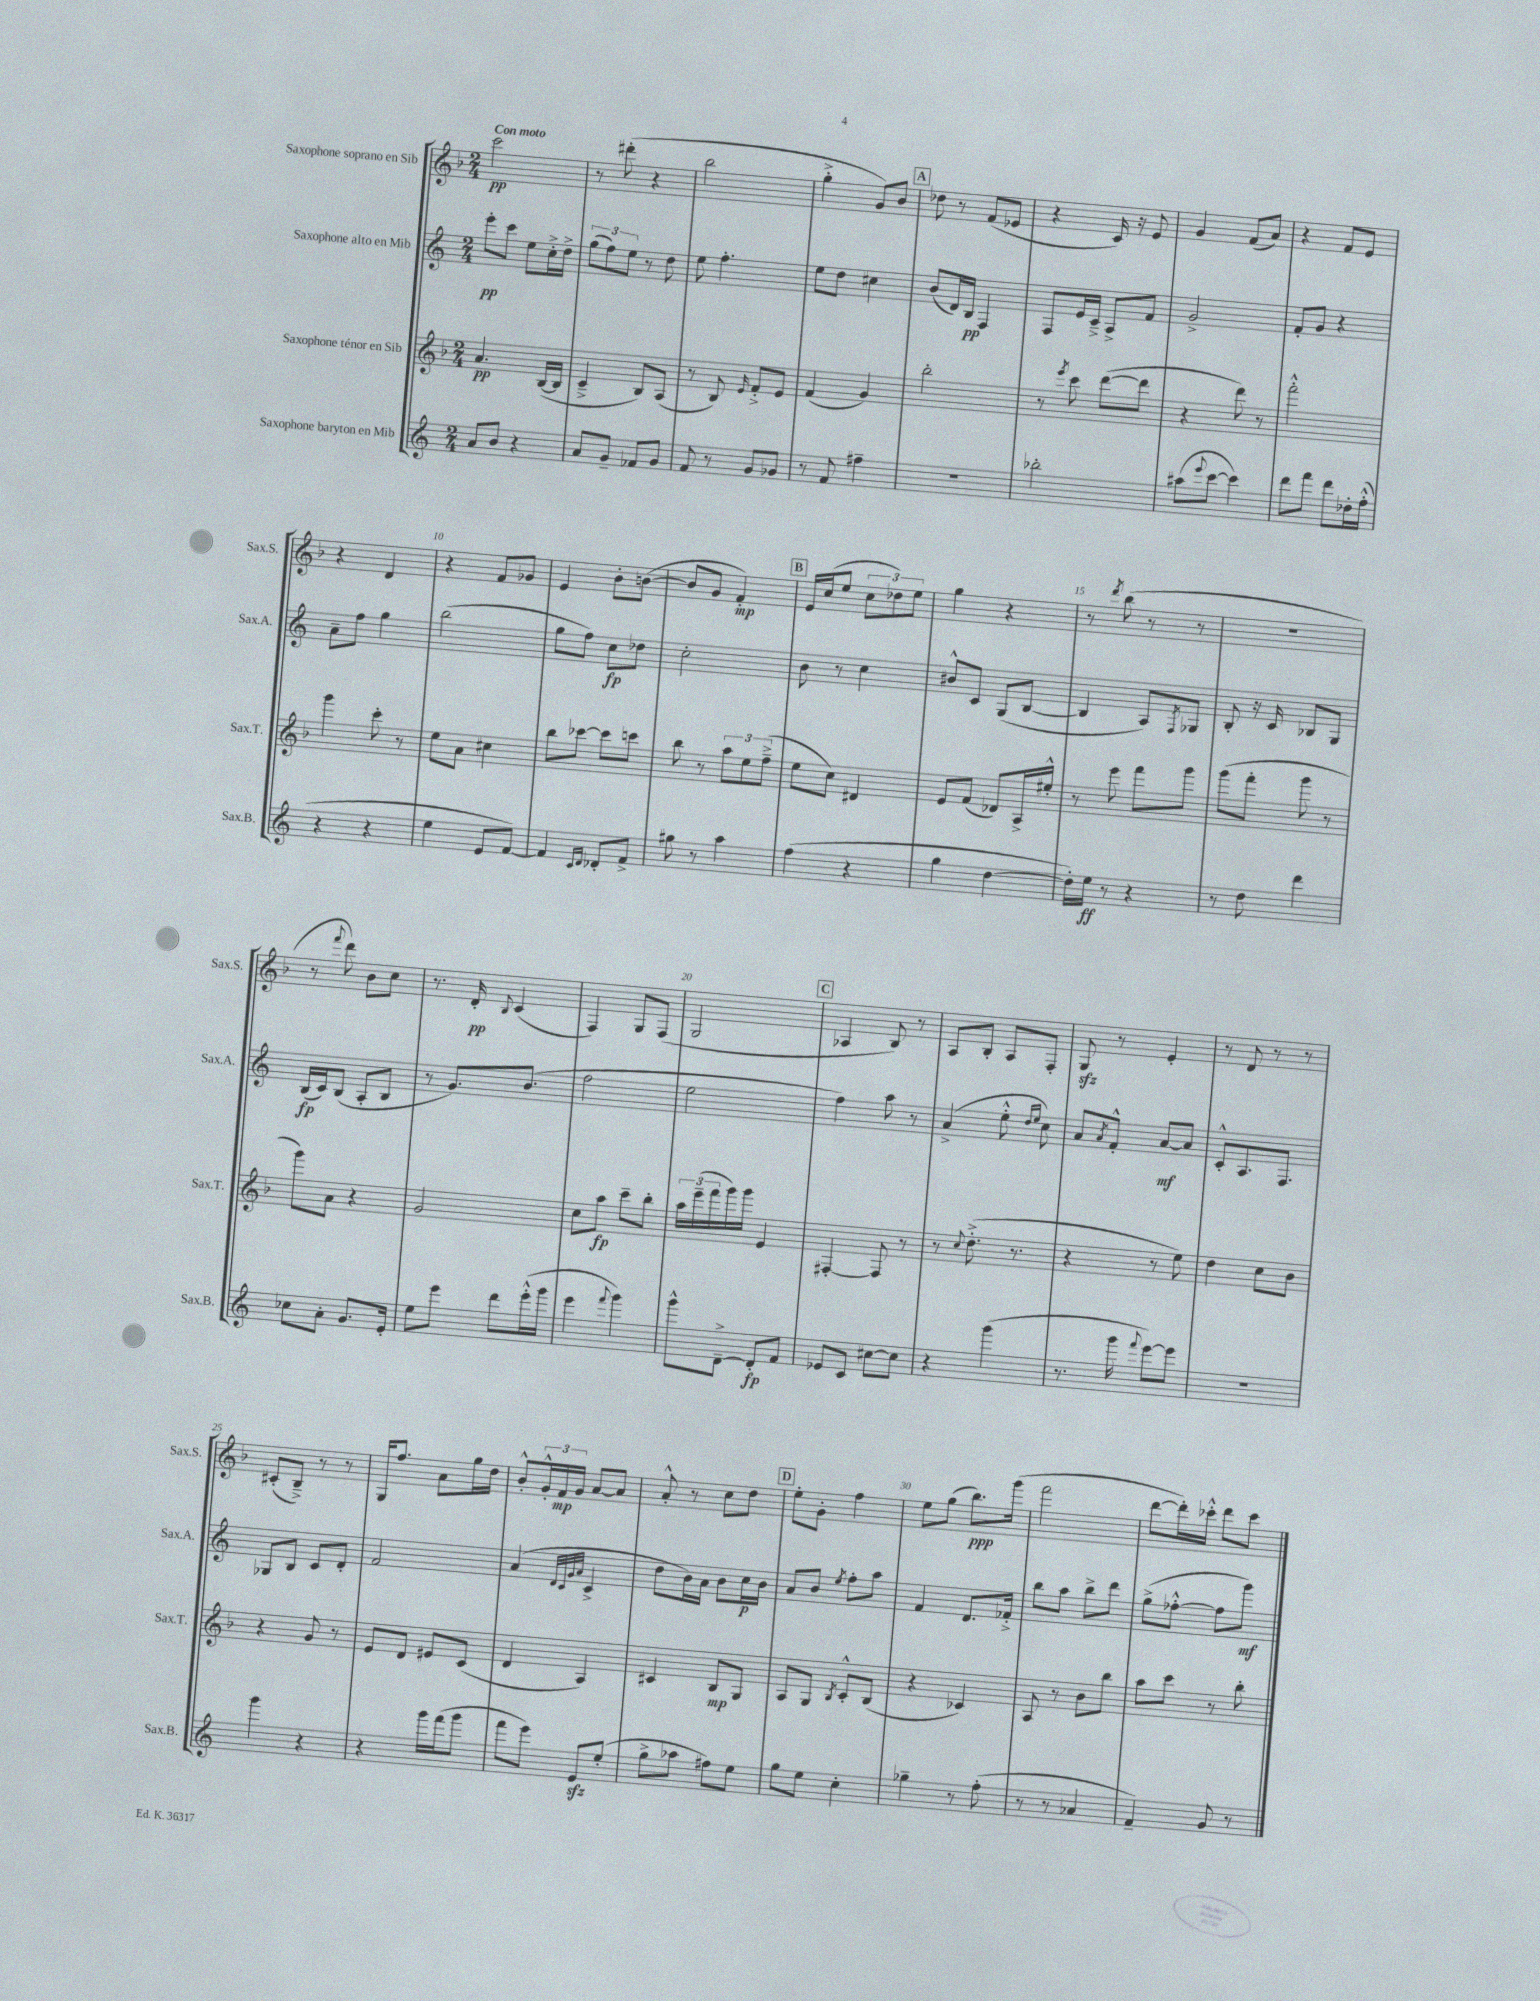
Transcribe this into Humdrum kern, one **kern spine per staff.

**kern	**dynam	**kern	**dynam	**kern	**dynam	**kern	**dynam
*part4	*part4	*part3	*part3	*part2	*part2	*part1	*part1
*staff4	*staff4	*staff3	*staff3	*staff2	*staff2	*staff1	*staff1
*I"Saxophone baryton en Mib	*	*I"Saxophone ténor en Sib	*	*I"Saxophone alto en Mib	*	*I"Saxophone soprano en Sib	*
*I'Sax.B.	*	*I'Sax.T.	*	*I'Sax.A.	*	*I'Sax.S.	*
*clefG2	*	*clefG2	*	*clefG2	*	*clefG2	*
*k[]	*	*k[b-]	*	*k[]	*	*k[b-]	*
*M2/4	*	*M2/4	*	*M2/4	*	*M2/4	*
=1	=1	=1	=1	=1	=1	=1	=1
!	!	!	!	!	!	!LO:TX:a:B:t=Con moto	!
8a/L	.	4.a/	pp	8eee'\L	pp	2ccc\	pp
8b/J	.	.	.	8ccc\J	.	.	.
4r	.	.	.	8ee\L	.	.	.
.	.	([16B-/LL	.	16cc'^\L	.	.	.
.	.	16B-/JJ]	.	16dd^\JJ	.	.	.
=2	=2	=2	=2	=2	=2	=2	=2
8a/L	.	4c~^/	.	(12gg\L	.	8r	.
.	.	.	.	12ff\)	.	.	.
8g~/J	.	.	.	.	.	(8ddd#X'\	.
.	.	.	.	12ee\J	.	.	.
8f-X/L	.	8B-/L)	.	8r	.	4r	.
8g/J	.	(8A/J	.	8dd\	.	.	.
=3	=3	=3	=3	=3	=3	=3	=3
8f/	.	8r	.	8ee\	.	2bb-\	.
8r	.	8B-/)	.	4.ff'\	.	.	.
.	.	16qqe/	.	.	.	.	.
8g/L	.	8f'^/L	.	.	.	.	.
8g-X/J	.	8e/J	.	.	.	.	.
=4	=4	=4	=4	=4	=4	=4	=4
8r	.	(4f/	.	8ee\L	.	4gg'^\	.
8f/	.	.	.	8dd\J	.	.	.
4ff#X~\	.	4g/)	.	4cc#X\	.	8g/L)	.
.	.	.	.	.	.	8b-/J	.
!!LO:REH:place=s1:t=A
=5	=5	=5	=5	=5	=5	=5	=5
2r	.	2bb-'\	.	(8b/L	.	8dd-X\	.
.	.	.	.	16d/L)	.	8r	.
.	.	.	.	16B/JJ	pp	.	.
.	.	.	.	4F/	.	(8f/L	.
.	.	.	.	.	.	8e-X/J	.
=6	=6	=6	=6	=6	=6	=6	=6
2bb-X'\	.	8r	.	8F/L	.	4r	.
.	.	8qeee/	.	.	.	.	.
.	.	8ccc\	.	16e/L	.	.	.
.	.	.	.	16c~^/JJ	.	.	.
.	.	([8ddd\L	.	8A^/L	.	16c/)	.
.	.	.	.	.	.	16r	.
.	.	8ddd\J]	.	8f/J	.	8e/	.
=7	=7	=7	=7	=7	=7	=7	=7
(8aa#X\L	.	4r	.	2g^/	.	4g/	.
8qqeee/	.	.	.	.	.	.	.
[8ccc\J	.	.	.	.	.	.	.
4ccc\])	.	8ddd\)	.	.	.	(8f/L	.
.	.	8r	.	.	.	8a/J)	.
=8	=8	=8	=8	=8	=8	=8	=8
8ddd\L	.	2fff'^^\	.	8f'/L	.	4r	.
8fff\J	.	.	.	8g/J	.	.	.
8ddd\L	.	.	.	4r	.	8f/L	.
16dd-X'\L	.	.	.	.	.	8e/J	.
(16ff'^^\JJ	.	.	.	.	.	.	.
!!LO:LB:g=z
=9	=9	=9	=9	=9	=9	=9	=9
4r	.	4ggg\	.	8a~\L	.	4r	.
.	.	.	.	8ff\J	.	.	.
4r	.	8ccc'\	.	4gg\	.	4d/	.
.	.	8r	.	.	.	.	.
=10	=10	=10	=10	=10	=10	=10	=10
4ee\	.	8ee\L	.	(2bb\	.	4r	.
.	.	8a\J	.	.	.	.	.
8e/L	.	4cc#X\	.	.	.	8f/L	.
[8f/J)	.	.	.	.	.	8g-X/J	.
=11	=11	=11	=11	=11	=11	=11	=11
4f/]	.	8bb-\L	.	8gg\L	.	4e/	.
.	.	[8ccc-X\J	.	8ff\J)	.	.	.
16qqc/LL	.	.	.	.	.	.	.
16qqd/JJ	.	.	.	.	.	.	.
8d-X'/L	.	8ccc-\L]	.	8cc\L	fp	8b-'\L	.
8f^/J	.	8cccn\J	.	8dd-X\J	.	([8bn\J	.
=12	=12	=12	=12	=12	=12	=12	=12
8gg#X\	.	8bb-\	.	2cc'\	.	8b/L]	.
8r	.	8r	.	.	.	8g/J	.
4aa\	.	12aa\L	.	.	.	4f'/)	mp
.	.	12ee\	.	.	.	.	.
.	.	(12ff~^\J	.	.	.	.	.
!!LO:REH:place=s1:t=B
=13	=13	=13	=13	=13	=13	=13	=13
(4ff\	.	8ee\L	.	8b\	.	16e/LL	.
.	.	.	.	.	.	(16cc/J	.
.	.	8cc\J)	.	8r	.	8ee/J	.
4r	.	4d#X/	.	4cc\	.	12cc\L	.
.	.	.	.	.	.	12dd-X\)	.
.	.	.	.	.	.	12ee\J	.
=14	=14	=14	=14	=14	=14	=14	=14
4gg\	.	8e/L	.	8b#X^^/L	.	4gg\	.
.	.	(8f/J	.	8c/J	.	.	.
[4dd\	.	8d-X/L)	.	(8G/L	.	4r	.
.	.	16A^/L	.	[8B/J	.	.	.
.	.	16ee#X'^^/JJ	.	.	.	.	.
=15	=15	=15	=15	=15	=15	=15	=15
16dd'\LL])	.	8r	.	4B/]	.	8r	.
16ee\JJ	ff	.	.	.	.	.	.
.	.	.	.	.	.	8qddd/	.
8r	.	8eee\	.	.	.	(8bb-\	.
4r	.	8fff\L	.	8A/L)	.	8r	.
.	.	.	.	8qF/	.	.	.
.	.	8ggg\J	.	8G-X/J	.	8r	.
=16	=16	=16	=16	=16	=16	=16	=16
8r	.	(8ggg\L	.	8B'/	.	2r	.
8dd\	.	8fff'\J	.	16r	.	.	.
.	.	.	.	16c/	.	.	.
4ddd\	.	8ggg\	.	8B-X/L	.	.	.
.	.	8r	.	8G/J	.	.	.
!!LO:LB:g=z
=17	=17	=17	=17	=17	=17	=17	=17
8cc-X\L	.	8ggg\L)	.	(16B/LL	fp	8r	.
.	.	.	.	16c/J)	.	.	.
.	.	.	.	.	.	8qqfff/	.
8a'\J	.	8a\J	.	(8B/J	.	8ddd\)	.
8.g/L	.	4r	.	8A'/L	.	8b-\L	.
.	.	.	.	8B/J	.	8cc\J	.
16e'/Jk	.	.	.	.	.	.	.
=18	=18	=18	=18	=18	=18	=18	=18
8ee\L	.	2g/	.	8r	.	8.r	.
8eee\J	.	.	.	8.g/L)	.	.	.
.	.	.	.	.	.	16d'/	pp
.	.	.	.	.	.	8qqB-/	.
8ddd\L	.	.	.	.	.	(4c/	.
.	.	.	.	(8.b/J	.	.	.
(16eee'^^\L	.	.	.	.	.	.	.
16ggg\JJ	.	.	.	.	.	.	.
=19	=19	=19	=19	=19	=19	=19	=19
4eee\	.	8cc\L	.	2ff\	.	4F/)	.
.	.	8aa\J	fp	.	.	.	.
8qqfff/	.	.	.	.	.	.	.
4ggg\)	.	8ccc~\L	.	.	.	8G/L	.
.	.	8bb-'\J	.	.	.	(8F/J	.
=20	=20	=20	=20	=20	=20	=20	=20
8ggg^^\L	.	24aa\LL	.	2ee\	.	2G/	.
.	.	(24eee~\	.	.	.	.	.
.	.	24fff\	.	.	.	.	.
[8d~^\J	.	16ggg\)	.	.	.	.	.
.	.	16ggg\JJ	.	.	.	.	.
8d'/L]	fp	4e/	.	.	.	.	.
8f/J	.	.	.	.	.	.	.
!!LO:REH:place=s1:t=C
=21	=21	=21	=21	=21	=21	=21	=21
8e-X/L	.	[4F#X'/	.	4ff\)	.	4A-X/	.
8c/J	.	.	.	.	.	.	.
[8cc#X\L	.	8F#/]	.	8aa\	.	8B-/)	.
8cc#\J]	.	8r	.	8r	.	8r	.
=22	=22	=22	=22	=22	=22	=22	=22
4r	.	8r	.	(4a^/	.	8A/L	.
.	.	8qqcc/	.	.	.	.	.
.	.	(8.dd'^\	.	.	.	8B-'/J	.
(4ggg\	.	.	.	8ee'^^\	.	8A/L	.
.	.	8.r	.	.	.	.	.
.	.	.	.	16qqdd/LL	.	.	.
.	.	.	.	16qqee/JJ	.	.	.
.	.	.	.	8cc\)	.	8F'/J	.
=23	=23	=23	=23	=23	=23	=23	=23
8.r	.	4r	.	8a/L	.	8Gzz/	.
.	.	.	.	8qa/	.	.	.
.	.	.	.	8f'^^/J	.	8r	.
16ggg\	.	.	.	.	.	.	.
8qqfff/	.	.	.	.	.	.	.
[8eee\L)	.	8r	.	[8a/L	mf	4e'/	.
8eee\J]	.	8ee\)	.	8a/J]	.	.	.
=24	=24	=24	=24	=24	=24	=24	=24
2r	.	4dd\	.	8c'^^/L	.	8r	.
.	.	.	.	8.A/	.	8d/	.
.	.	8cc\L	.	.	.	8r	.
.	.	.	.	8.F/J	.	.	.
.	.	8b-\J	.	.	.	8r	.
!!LO:LB:g=z
=25	=25	=25	=25	=25	=25	=25	=25
4ggg\	.	4r	.	8G-X/L	.	(8c#X'/L	.
.	.	.	.	8B/J	.	8B-~^/J)	.
4r	.	8g/	.	8c/L	.	8r	.
.	.	8r	.	8d'/J	.	8r	.
=26	=26	=26	=26	=26	=26	=26	=26
4r	.	8e/L	.	2f/	.	16G/KL	.
.	.	.	.	.	.	8.ff/J	.
.	.	8d/J	.	.	.	.	.
16ggg\LL	.	8e#X/L	.	.	.	8a\L	.
(16fff\J	.	.	.	.	.	.	.
8ggg\J	.	(8c/J	.	.	.	16gg\L	.
.	.	.	.	.	.	16dd\JJ	.
=27	=27	=27	=27	=27	=27	=27	=27
8fff\L	.	4d/	.	(4a/	.	8b-'^^/L	.
8eee\J)	.	.	.	.	.	24g'^^/L	.
.	.	.	.	.	.	24f/	mp
.	.	.	.	.	.	24g/JJ	.
.	.	.	.	32qqd/LLL	.	.	.
.	.	.	.	32qqc/	.	.	.
.	.	.	.	32qqg/	.	.	.
.	.	.	.	32qqa/JJJ	.	.	.
8ezz/L	.	4A/)	.	4c^/	.	[8a/L	.
(8ee'/J	.	.	.	.	.	8a/J]	.
=28	=28	=28	=28	=28	=28	=28	=28
8gg^\L	.	4c#X/	.	8dd\L	.	8a'^^/	.
8aa-X\J	.	.	.	16b\L)	.	8r	.
.	.	.	.	16a\JJ	.	.	.
8ff#X\L)	.	8B-/L	mp	8b\L	.	8cc\L	.
8ee\J	.	8G/J	.	16cc\L	p	8dd\J	.
.	.	.	.	16b\JJ	.	.	.
!!LO:REH:place=s1:t=D
=29	=29	=29	=29	=29	=29	=29	=29
8gg\L	.	8A/L	.	8a/L	.	8ee'\L	.
8ee\J	.	8G/J	.	8b/J	.	8g'\J	.
.	.	8qB-/	.	8qee/	.	.	.
4cc'\	.	8c'^^/L	.	8ff'\L	.	4ff\	.
.	.	(8B-/J	.	8aa\J	.	.	.
=30	=30	=30	=30	=30	=30	=30	=30
4gg-X~\	.	4r	.	4f/	.	8ee\L	.
.	.	.	.	.	.	(8gg\J	.
8r	.	4c-X/)	.	8.d/L	.	8.bb-\L)	ppp
(8ff'\	.	.	.	.	.	.	.
.	.	.	.	16f-X'^/Jk	.	(16ggg\Jk	.
=31	=31	=31	=31	=31	=31	=31	=31
8r	.	8A/	.	8bb\L	.	2fff\	.
8r	.	8r	.	8aa\J	.	.	.
4a-X/	.	8b-\L	.	8bb^\L	.	.	.
.	.	8bb-\J	.	8ddd\J	.	.	.
=32	=32	=32	=32	=32	=32	=32	=32
4f~/)	.	8aa\L	.	(8gg^\L	.	[8ddd\L	.
.	.	8ccc\J	.	[8ff-X'^^\J	.	16ddd'\L])	.
.	.	.	.	.	.	16ccc-X'^^\JJ	.
8g/	.	8r	.	8ff-\L]	.	8ddd\L	.
8r	.	8bb-'\	.	8ggg\J)	mf	8ccc-\J	.
==	==	==	==	==	==	==	==
*-	*-	*-	*-	*-	*-	*-	*-
